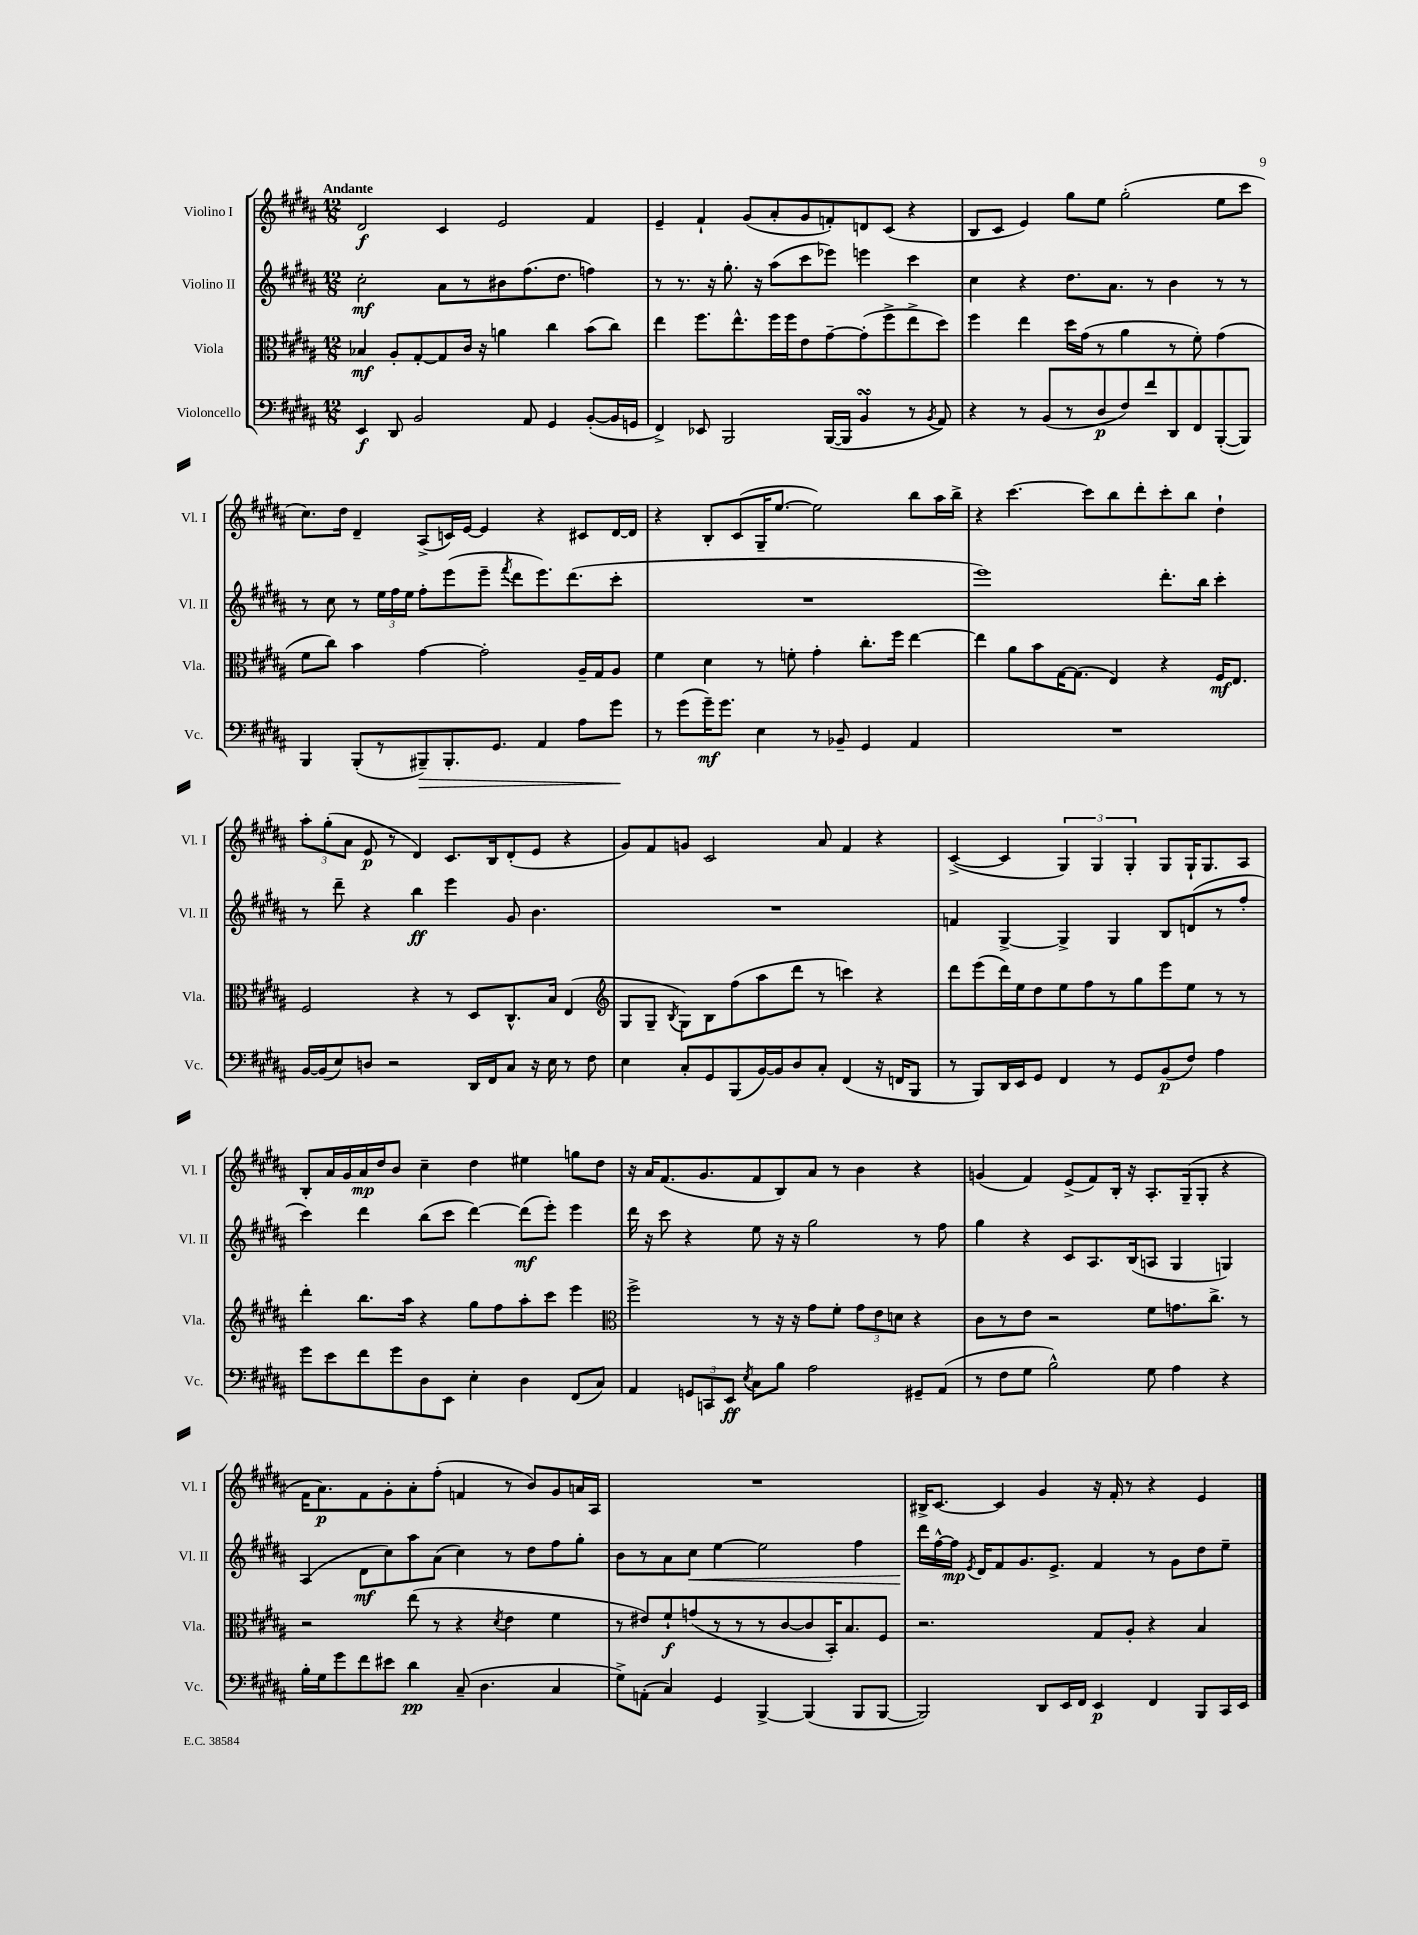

**kern	**kern	**kern	**kern
*staff4	*staff3	*staff2	*staff1
*clefF4	*clefC3	*clefG2	*clefG2
*k[f#c#g#d#a#]	*k[f#c#g#d#a#]	*k[f#c#g#d#a#]	*k[f#c#g#d#a#]
*M12/8	*M12/8	*M12/8	*M12/8
4EE	4B-	2cc#'	2d#
8DD#	8A#'	.	.
2BB	[8G#'	.	.
.	8G#]	8a#	4c#
.	16c#	8r	.
.	16r	.	.
.	4a	8b#	2e
8AA#	.	(8.ff#	.
4GG#	4cc#	.	.
.	.	8.dd#	.
([8BB'	(8b	4ff)	4f#
16BB]	8cc#)	.	.
16GG	.	.	.
=	=	=	=
4FF#^)	4ee	8r	4e~
.	.	8.r	.
8EE-	8.ff#	.	4f#`
.	.	16r	.
2BBB	.	8.gg#'	.
.	8.ee^^	.	.
.	.	.	(8g#
.	.	16r	.
.	16ff#	(8aa#	8a#'
.	16ff#	.	.
.	8e	8ccc#	8g#
([16BBB	[8g#~	8eee-)	8f')
16BBB]	.	.	.
4BB	(8g#']	4eee	8d
.	8ff#^	.	(8c#
8r	8ee^	4ccc#	4r
8qBB	.	.	.
8AA#)	8dd#)	.	.
=	=	=	=
4r	4ff#	4cc#	8B
.	.	.	8c#
8r	4ee	4r	4e)
(8BB	.	.	.
8r	16dd#	8.dd#	8gg#
.	(16g#	.	.
8D#	8r	.	8ee
.	.	8.a#	.
8F#)	4a#	.	(2gg#'
8f#	.	8r	.
8DD#	8r	4b	.
8FF#	8f#')	.	.
([8BBB'	(4g#	8r	8ee
8BBB])	.	8r	8ccc#
=	=	=	=
4BBB	8f#	8r	8.cc#)
.	8cc#)	8cc#	.
.	.	.	16dd#
(8BBB'	4b	8r	4d#~
8r	.	24ee	.
.	.	24ff#	.
.	.	24ee	.
8BBB#~)	[4g#	8ff#'	(8A#^
8.BBB#'	.	(8eee	16c)
.	.	.	[16e
.	2g#']	8eee~	4e]
8.GG#	.	.	.
.	.	8qfff#	.
.	.	8ddd#	.
4AA#	.	8.eee)	4r
.	.	(8.ddd#	.
8A#	16A#~	.	8c#
.	16G#	.	.
8g#	8A#	8ccc#'	[16d#
.	.	.	16d#]
=	=	=	=
8r	4f#	1.r	4r
(8g#	.	.	.
16g#~)	4d#	.	8B'
8.g#	.	.	.
.	.	.	(8c#
4E	8r	.	16G#~
.	.	.	[8.ee
.	8f'	.	.
8r	4g#'	.	2ee])
8BB-~	.	.	.
4GG#	8.cc#'	.	.
.	16ff#	.	.
4AA#	[4ee	.	8bb
.	.	.	16aa#
.	.	.	16bb^
=	=	=	=
1.r	4ee]	1eee)	4r
.	8a#	.	[4.ccc#
.	8b	.	.
.	[16G#	.	.
.	(8.G#]	.	.
.	.	.	8ccc#]
.	4E)	.	8bb
.	.	.	8ddd#'
.	4r	8.ddd#'	8ccc#'
.	.	.	8bb
.	.	16bb	.
.	16F#	4ccc#'	4dd#`
.	8.E	.	.
=	=	=	=
[16BB	2F#	8r	12aa#'
(16BB]	.	.	.
.	.	.	(12gg#'
8E)	.	8ddd#~	.
.	.	.	12a#
8D	.	4r	8e
2r	.	.	8r
.	4r	4bb	4d#)
.	8r	4eee	8.c#
16DD#	8D#	.	.
16FF#	.	.	16B
8C#	8.C#^^	8g#	(8d#'
16r	.	4.b	8e
16E	16B	.	.
8r	(4E	.	4r
8F#	.	.	.
=	=	=	=
*	*clefG2	*	*
4E	8G#	1.r	8g#)
.	8G#~	.	8f#
.	8qB	.	.
8C#'	8G#)	.	8g
8GG#	8B	.	2c#
(8BBB	(8ff#	.	.
[16BB)	8aa#	.	.
16BB]	.	.	.
8D#	8ddd#	.	.
8C#'	8r	.	8a#
(4FF#	4ccc)	.	4f#
16r	4r	.	4r
16FF	.	.	.
8BBB	.	.	.
=	=	=	=
8r	8ddd#	4f	([4c#^
8BBB)	(8eee	.	.
16DD#	16ddd#)	[4G#^	4c#]
16EE	16ee	.	.
8GG#	8dd#	.	.
4FF#	8ee	4G#^]	6G#)
.	8ff#	.	.
.	.	.	6G#
8r	8r	4G#	.
.	.	.	6G#'
8GG#	8gg#	.	.
(8BB	8eee	8B	8G#
8F#)	8ee	(8d	16G#`
.	.	.	8.G#
4A#	8r	8r	.
.	8r	8ff#'	8A#
=	=	=	=
8g#	4ddd#'	4ccc#)	8B'
8e	.	.	16a#
.	.	.	16g#
8f#	8.bb	4ddd#	16a#
.	.	.	16dd#
8g#	.	.	8b
.	16aa#	.	.
8D#	4r	(8bb	4cc#~
8EE	.	8ccc#	.
4E'	8gg#	[4ddd#)	4dd#
.	8ff#	.	.
4D#	8aa#'	(8ddd#]	4ee#
.	8ccc#	8eee')	.
(8FF#	4eee	4eee	8gg
8C#)	.	.	8dd#
=	=	=	=
*	*clefC3	*	*
4AA#	2ff#^	16ddd#	16r
.	.	16r	16a#
.	.	8ccc#	(8.f#
12GG	.	4r	.
.	.	.	8.g#
12CC	.	.	.
12EE	.	.	.
8qE	.	.	.
8C#	8r	8ee	8f#
8B	16r	16r	8B)
.	16r	16r	.
2A#	8g#	2gg#	8a#
.	8f#'	.	8r
.	12g#	.	4b
.	12e	.	.
.	12d	.	.
8GG#~	4r	8r	4r
(8AA#	.	8ff#	.
=	=	=	=
8r	8c#	4gg#	(4g
8F#	8r	.	.
8G#	8e	4r	4f#)
2B^^)	2r	.	.
.	.	8c#	(8e^
.	.	8.A#	8f#)
.	.	.	16B'
.	.	(16B	16r
8G#	8f#	8A	8.A#'
4A#	8.g	4G#	.
.	.	.	(16G#~
.	.	.	8G#'
.	8.cc#^	.	.
4r	.	4G)	4r
.	8r	.	.
=	=	=	=
16B'	2r	(4A#	16f#
16G#	.	.	8.a#)
8g#	.	.	.
8f#	.	8d#	8f#
8e#	.	8cc#)	8g#'
4d#	(8ee	8aa#	8a#'
.	8r	(8a#	(8ff#'
(8C#~	4r	4cc#)	4f
4.D#	.	.	.
.	8qd#	.	.
.	4e	8r	8r
.	.	8dd#	8b)
4C#	4f#	8ff#	8g#
.	.	8gg#'	16a
.	.	.	16A#
=	=	=	=
8G#^)	8r	8b	1.r
(8AA'	8e#)	8r	.
4C#)	8f#`	8a#	.
.	(8g	8cc#	.
4GG#	8r	[4ee	.
.	8r	.	.
[4BBB^	8r	2ee]	.
.	[8c#	.	.
(4BBB]	8c#]	.	.
.	16BB')	.	.
.	8.B	.	.
8BBB	.	4ff#	.
[8BBB	8F#	.	.
=	=	=	=
2BBB])	2.r	16ddd#	16B#^
.	.	[16ff#^^	[8.c#
.	.	16ff#]	.
.	.	8qe	.
.	.	16d#	.
.	.	8f#	4c#]
.	.	8.g#	.
8DD#	.	.	4g#
.	.	8.e^	.
16EE	.	.	.
16FF#	.	.	.
4EE	8G#	4f#	16r
.	.	.	16f#'
.	8A#'	.	8r
4FF#	4r	8r	4r
.	.	8g#	.
8BBB	4B	8dd#	4e
16CC#	.	8ee~	.
16EE	.	.	.
==	==	==	==
*-	*-	*-	*-
